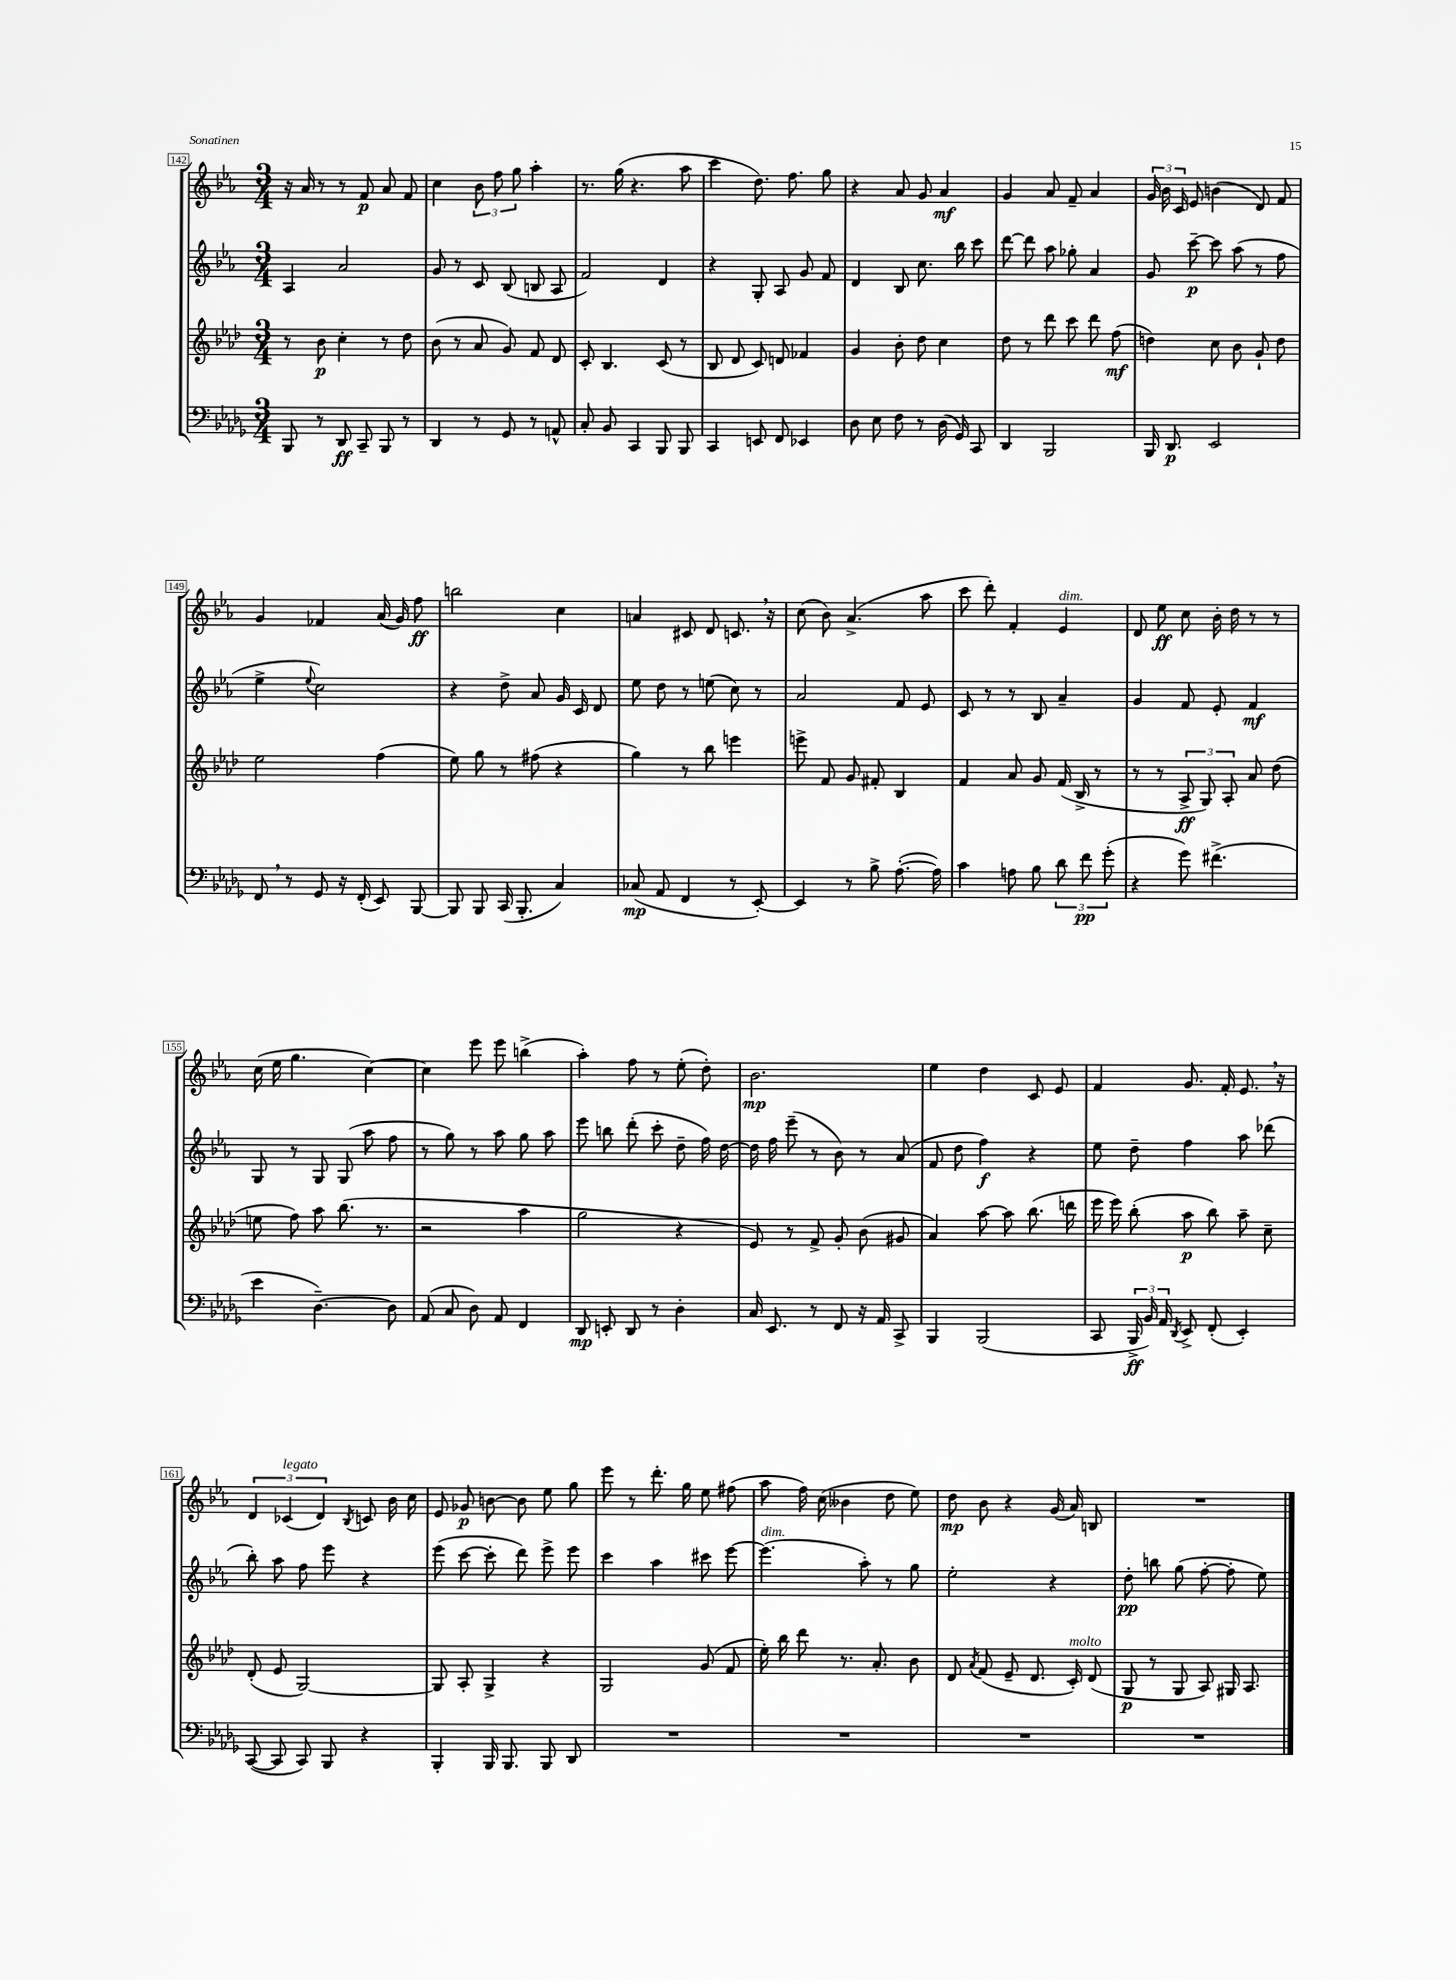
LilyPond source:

<<
\new StaffGroup <<
\new Staff = "s0" {
    \clef treble \key ees \major \numericTimeSignature \time 3/4
    \autoBeamOff r16 aes'16 r8 r8 f'8\p aes'8 f'8 |
    c''4 \tuplet 3/2 { bes'8 f''8 g''8 } aes''4-. |
    r8. g''16( r4. aes''8 |
    c'''4 d''8.) f''8. g''8 |
    r4 aes'8 g'8 aes'4\mf |
    g'4 aes'8 f'8-- aes'4 |
    \tuplet 3/2 { g'16 bes'16 c'16 } ees'8 b'4( d'8) f'8 |
    g'4 fes'4 aes'16( g'16) f''8\ff |
    b''2 c''4 |
    a'4 cis'8 d'8 c'8. \breathe r16 |
    c''8( bes'8) aes'4.->( aes''8 |
    c'''8 d'''8-.) f'4-. ees'4^\markup { \italic "dim." } |
    d'8 ees''8\ff c''8 bes'16-. d''16 r8 r8 |
    c''16( ees''16 g''4. c''4~) |
    c''4 ees'''8 ees'''8 b''4->( |
    aes''4-.) f''8 r8 ees''8-.( d''8-.) |
    bes'2.\mp |
    ees''4 d''4 c'8 ees'8 |
    f'4 g'8. f'16-. ees'8. \breathe r16 |
    \tuplet 3/2 { d'4 ces'4^\markup { \italic "legato" }( d'4) } \acciaccatura { bes8 } c'8 bes'16 c''16 |
    ees'8 ges'8\p b'8~ b'8 ees''8 g''8 |
    ees'''8 r8 d'''8.-. g''16 ees''8 fis''8( |
    aes''8 f''16) c''16( beses'4 d''8 ees''8) |
    d''8\mp bes'8 r4 g'16( aes'16) b8 |
    R2. \bar "|." |
}
\new Staff = "s1" {
    \clef treble \key ees \major \numericTimeSignature \time 3/4
    \autoBeamOff aes4 aes'2 |
    g'8 r8 c'8 bes8( b8 aes8 |
    f'2) d'4 |
    r4 g8-. aes8 g'8 f'8 |
    d'4 bes8 c''8. bes''16 c'''8 |
    d'''8~ d'''8 aes''8 ges''8-. aes'4 |
    g'8 c'''8~--\p c'''8 aes''8( r8 f''8 |
    ees''4-> \appoggiatura { ees''8 } c''2) |
    r4 d''8-> aes'8 g'16 c'16 d'8 |
    ees''8 d''8 r8 e''8( c''8) r8 |
    aes'2 f'8 ees'8 |
    c'8 r8 r8 bes8 aes'4-- |
    g'4 f'8 ees'8-. f'4\mf |
    g8 r8 g8 g8( aes''8 f''8 |
    r8 g''8) r8 aes''8 g''8 aes''8 |
    ees'''8 b''8 d'''8-.( c'''8-. d''8-- f''16) d''16~ |
    d''16 f''16 ees'''8--( r8 bes'8) r8 aes'8( |
    f'8 d''8 f''4\f) r4 |
    ees''8 d''8-- f''4 aes''8 des'''8( |
    bes''8-.) aes''8 f''8 ees'''8 r4 |
    ees'''8( c'''8~ c'''8-. d'''8) ees'''8-> ees'''8 |
    c'''4 aes''4 cis'''8 ees'''8~ |
    ees'''4.^\markup { \italic "dim." }( aes''8-.) r8 g''8 |
    ees''2-. r4 |
    d''8-.\pp b''8 g''8( f''8~-. f''8-. ees''8) \bar "|." |
}
\new Staff = "s2" {
    \clef treble \key aes \major \numericTimeSignature \time 3/4
    \autoBeamOff r8 bes'8\p c''4-. r8 des''8 |
    bes'8( r8 aes'8 g'8) f'8 des'8 |
    c'8-. bes4. c'8( r8 |
    bes8 des'8 c'8) d'8 fes'4 |
    g'4 bes'8-. des''8 c''4 |
    des''8 r8 des'''8 c'''8 des'''8 f''8\mf( |
    d''4) c''8 bes'8 g'8-! d''8 |
    ees''2 f''4( |
    ees''8) g''8 r8 fis''8( r4 |
    g''4) r8 bes''8 e'''4 |
    e'''8-> f'8 g'8 fis'8-. bes4 |
    f'4 aes'8 g'8 f'16( bes16-> r8 |
    r8 r8 \tuplet 3/2 { aes8->\ff g8) aes8-. } aes'8 des''8( |
    e''8 f''8) aes''8 bes''8.( r8. |
    r2 aes''4 |
    g''2 r4 |
    ees'8) r8 f'8-> g'8-. bes'8( gis'8 |
    aes'4) aes''8~ aes''8 bes''8.( d'''16 |
    ees'''16 ees'''16) bes''8-.( aes''8\p bes''8) aes''8-- c''8-- |
    des'8-.( ees'8 g2~) |
    g8 aes8-. g4-> r4 |
    g2 g'8( f'8 |
    ees''16-.) bes''16 des'''8 r8. aes'8.-. bes'8 |
    des'8 \acciaccatura { aes'8 } f'8( ees'8-- des'8. c'16-.^\markup { \italic "molto" }) des'8( |
    g8\p r8 g8 aes8) gis16 aes8. \bar "|." |
}
\new Staff = "s3" {
    \clef bass \key des \major \numericTimeSignature \time 3/4
    \autoBeamOff bes,,8 r8 des,8\ff c,8-- bes,,8 r8 |
    des,4 r8 ges,8 r8 a,8-^ |
    c8-. bes,8 c,4 bes,,8 bes,,8 |
    c,4 e,8 f,8 ees,4 |
    des8 ees8 f8 r8 des16( ges,16) c,8 |
    des,4 bes,,2 |
    bes,,16 des,8.\p ees,2 |
    f,8 \breathe r8 ges,8 r16 f,16-.( ees,8) bes,,8~ |
    bes,,8 bes,,8 c,16( bes,,8.-. c4) |
    ces8\mp( aes,8 f,4 r8 ees,8~-.) |
    ees,4 r8 bes8-> aes8.~-.( aes16) |
    c'4 a8 bes8 \tuplet 3/2 { des'8 f'8\pp ges'8-.( } |
    r4 ges'8) fis'4.->( |
    ees'4 des4.~--) des8 |
    aes,8( c8 des8) aes,8 f,4 |
    des,8\mp e,8-. des,8 r8 des4-. |
    c16 ees,8. r8 f,8 r16 aes,16 c,8-> |
    bes,,4 bes,,2( |
    c,8 \tuplet 3/2 { bes,,16->\ff bes,16) aes,16 } \acciaccatura { des,8 } ees,8-> f,8-.( ees,4-.) |
    c,8~( c,8 c,8) bes,,8 r4 |
    bes,,4-. bes,,16 bes,,8. bes,,8 des,8 |
    R2. |
    R2. |
    R2. |
    R2. \bar "|." |
}
>>
>>
\layout { \context { \Score currentBarNumber = #142 \override BarNumber.stencil = #(make-stencil-boxer 0.1 0.3 ly:text-interface::print) } }
